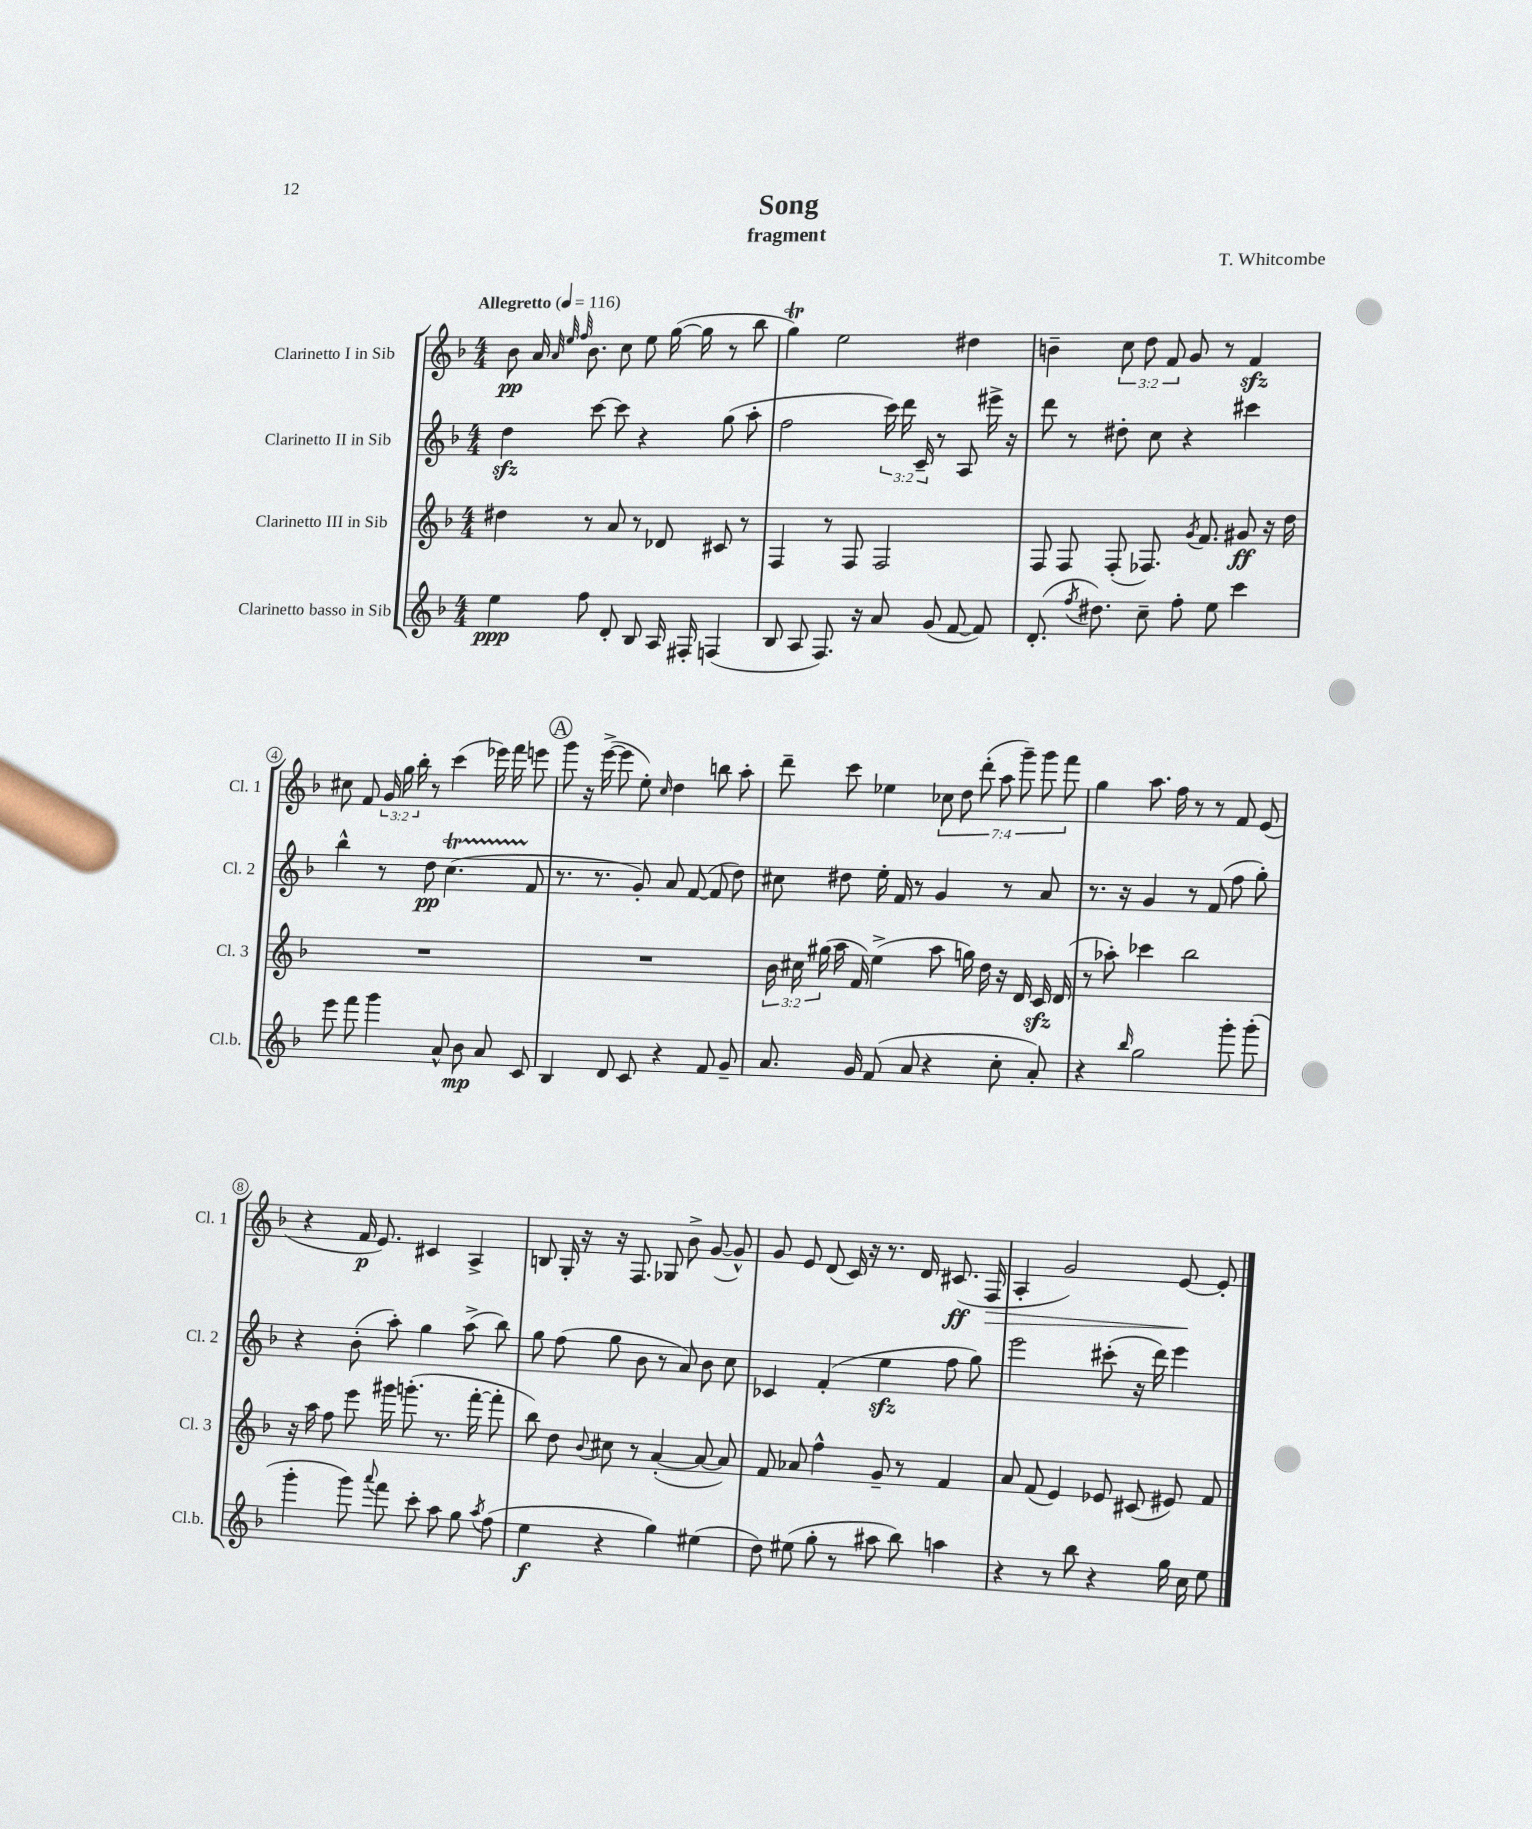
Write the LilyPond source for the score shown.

\header { title = "Song" composer = "T. Whitcombe" subtitle = "fragment" }
<<
\new StaffGroup <<
\new Staff = "s0" \with { instrumentName = "Clarinetto I in Sib" shortInstrumentName = "Cl. 1" } {
    \clef treble \key f \major \numericTimeSignature \time 4/4 \override Staff.TupletNumber.text = #tuplet-number::calc-fraction-text \tempo "Allegretto" 4 = 116
    \autoBeamOff bes'8\pp a'16 \grace { a'32 e''32 f''32 } bes'8. c''8 e''8 g''16~( g''16 r8 bes''8 |
    g''4\trill) e''2 dis''4 |
    b'4-- \tuplet 3/2 { c''8 d''8 f'8 } g'8 r8 f'4\sfz |
    cis''8 f'8 \tuplet 3/2 { g'16 g''16 bes''16-. } r8 c'''4( ees'''16) f'''16 e'''8 |
    \mark \markup { \circle "A" } g'''8 r16 e'''16~->( e'''8 e''8-.) \grace { c''16 } d''4 b''8 a''8-. |
    d'''8-- c'''8 ees''4 \tuplet 7/4 { ces''8 d''8 d'''8-.( a''8 g'''8--) g'''8 f'''8 } |
    g''4 a''8. f''16 r8 r8 f'8 e'8( |
    r4 f'16\p e'8.) cis'4 a4-> |
    b8 g16-. r16 r16 f8. ges8 bes'8-> g'8~( g'8-^) |
    g'8 e'8 d'8( c'16) r16 r8. d'16 cis'8.\ff( f16\> |
    a4-. g'2) e'8~\! e'8-. \bar "|." |
}
\new Staff = "s1" \with { instrumentName = "Clarinetto II in Sib" shortInstrumentName = "Cl. 2" } {
    \clef treble \key f \major \numericTimeSignature \time 4/4 \override Staff.TupletNumber.text = #tuplet-number::calc-fraction-text
    \autoBeamOff d''4\sfz c'''8~ c'''8 r4 g''8( a''8-. |
    f''2 \tuplet 3/2 { c'''16) d'''16 c'16-- } r8 a8 eis'''16-> r16 |
    d'''8 r8 dis''8-. c''8 r4 cis'''4 |
    bes''4-^ r8 d''8\pp c''4.\startTrillSpan( f'8\stopTrillSpan |
    \mark \markup { \circle "A" } r8. r8. g'8-.) a'8 f'8~( f'8 d''8) |
    cis''8 dis''8 e''16-. f'16 r8 g'4 r8 a'8 |
    r8. r16 g'4 r8 f'8( f''8 g''8-.) |
    r4 bes'8-.( a''8-.) g''4 a''8->( bes''8) |
    g''8 f''8( g''8 bes'8 r8 a'8) bes'8 c''8 |
    ces'4 f'4-.( e''4\sfz f''8 g''8) |
    e'''2 cis'''8-.( r16 d'''16) e'''4 \bar "|." |
}
\new Staff = "s2" \with { instrumentName = "Clarinetto III in Sib" shortInstrumentName = "Cl. 3" } {
    \clef treble \key f \major \numericTimeSignature \time 4/4 \override Staff.TupletNumber.text = #tuplet-number::calc-fraction-text
    \autoBeamOff dis''4 r8 a'8 r8 des'8 cis'8 r8 |
    f4 r8 f8 f2 |
    f8 f8 f8-.( fes8.) \acciaccatura { g'8 } f'8. gis'8\ff r16 d''16 |
    R1 |
    \mark \markup { \circle "A" } R1 |
    \tuplet 3/2 { bes'16 cis''16 gis''16( } a''16 f'16) e''4->( a''8 g''16) d''16 r16 d'16 c'16\sfz d'16( |
    r8 aes''8-.) ces'''4 bes''2 |
    r16 a''16 f''8 e'''8 gis'''16 g'''8.-.( r8. f'''16~-. f'''8-. |
    bes''8) d''8 \appoggiatura { bes'8 } cis''8 r8 a'4~-.( a'8~ a'8) |
    f'8 aes'8 f''4-^ g'8-- r8 f'4 |
    a'8 f'8( e'4) ees'8 cis'8( eis'8) f'8 \bar "|." |
}
\new Staff = "s3" \with { instrumentName = "Clarinetto basso in Sib" shortInstrumentName = "Cl.b." } {
    \clef treble \key f \major \numericTimeSignature \time 4/4
    \autoBeamOff e''4\ppp f''8 d'8-. bes8 a16 fis16-. f4( |
    bes8 a8 f8.) r16 a'8 g'8( f'8~ f'8) |
    d'8.-.( \acciaccatura { f''8 } dis''8.) c''8-- f''8-. e''8 c'''4 |
    e'''8 f'''8 g'''4 a'8-^ bes'8\mp a'8 c'8 |
    \mark \markup { \circle "A" } bes4 d'8 c'8 r4 f'8 g'8-- |
    a'8. g'16 f'8( a'8 r4 c''8-. a'8-.) |
    r4 \grace { bes''16 } g''2 g'''8-. g'''8-.( |
    g'''4-. g'''8) \appoggiatura { a'''8 } f'''8 c'''8-. a''8 g''8 \acciaccatura { a''8 } f''8( |
    e''4\f r4 g''4) eis''4( |
    d''8) eis''8( g''8-. r8 ais''8 bes''8) a''4 |
    r4 r8 bes''8 r4 g''16 c''16 e''8 \bar "|." |
}
>>
>>
\layout { \context { \Score \override BarNumber.stencil = #(make-stencil-circler 0.1 0.3 ly:text-interface::print) } }
